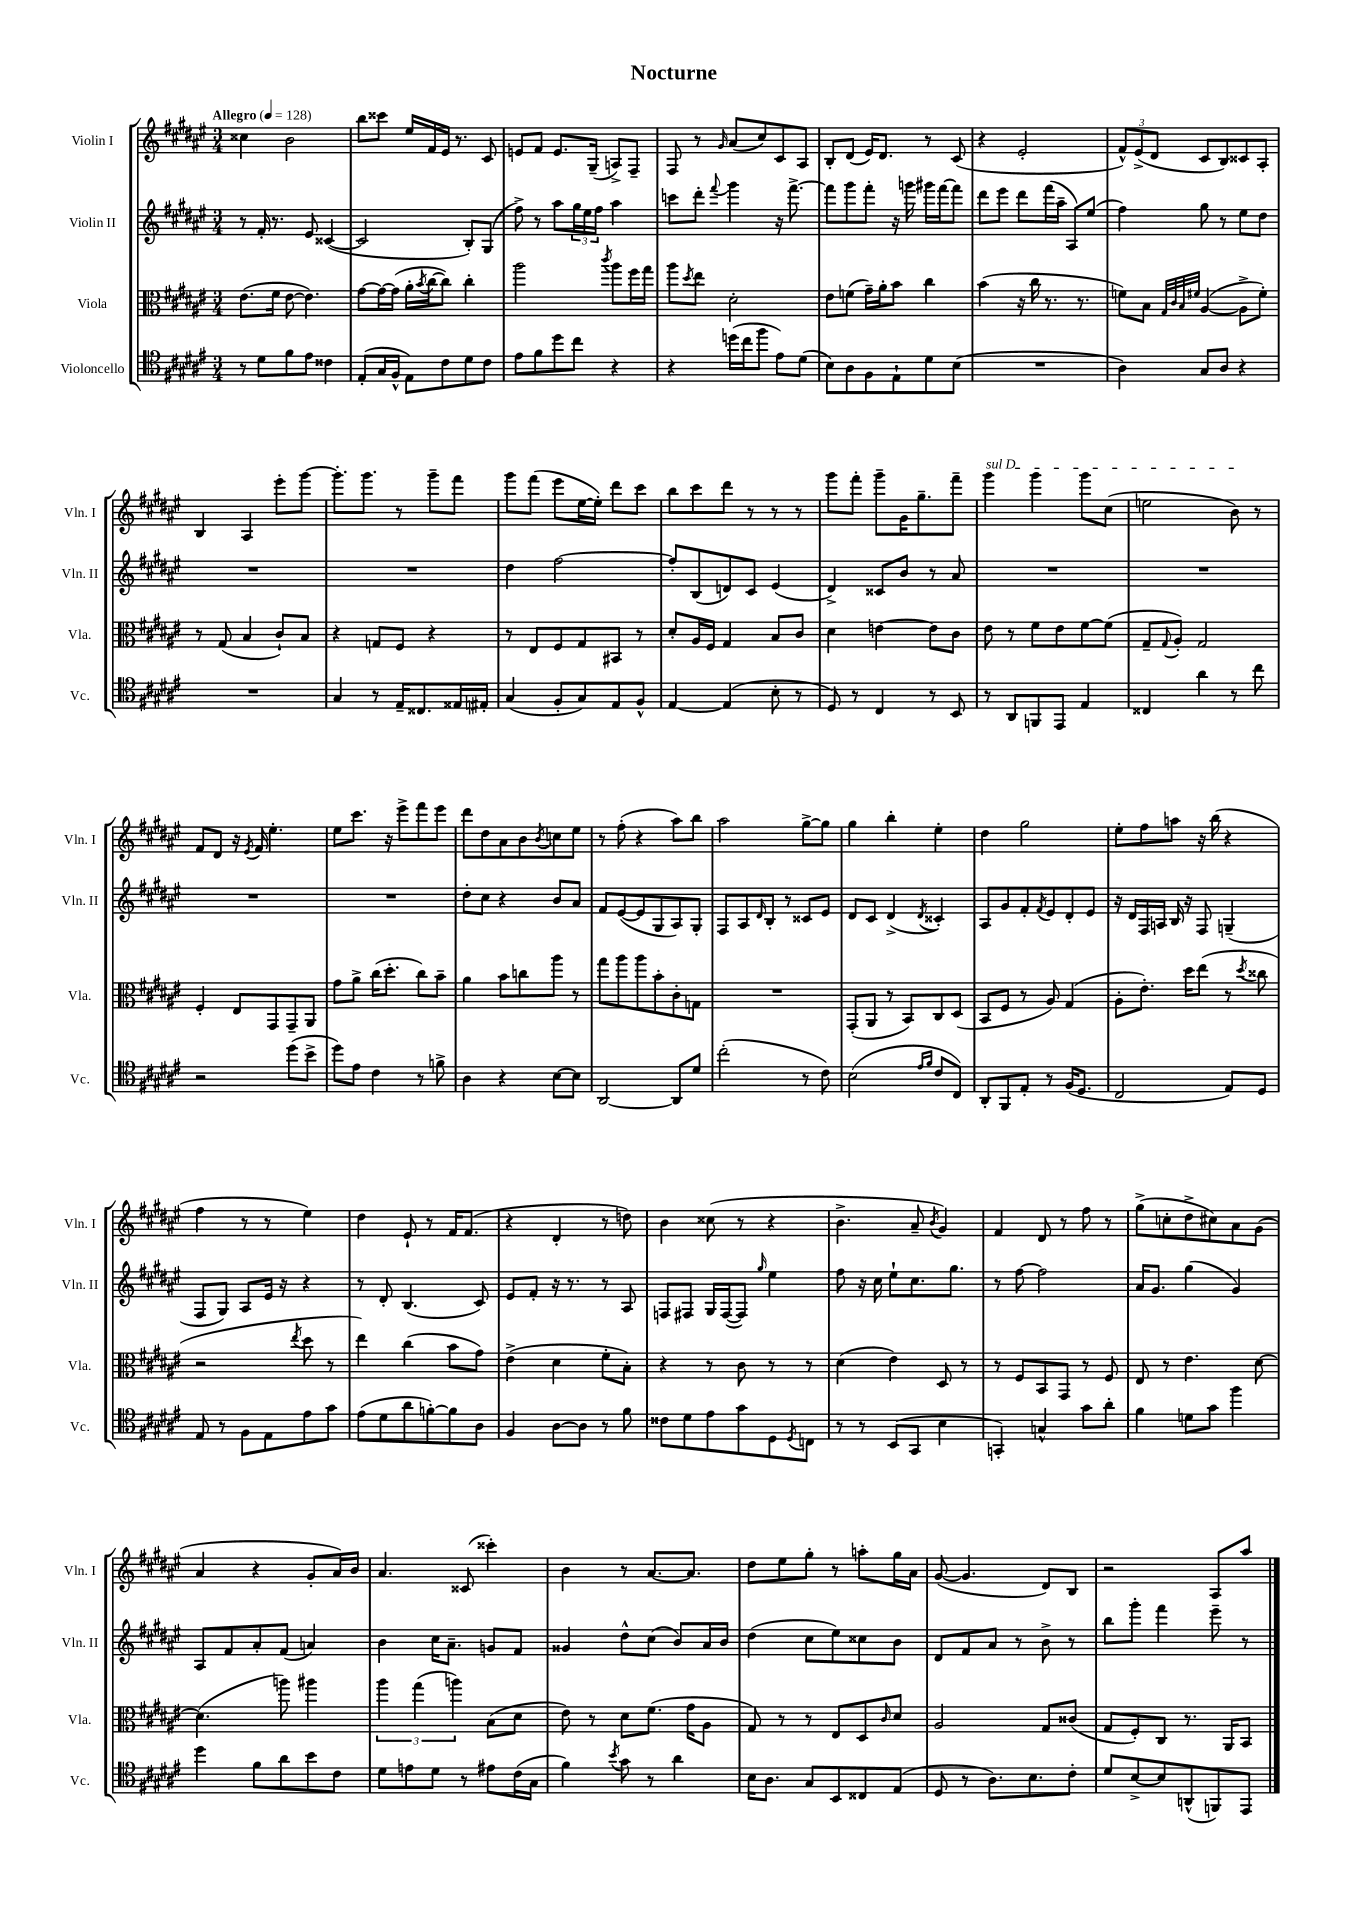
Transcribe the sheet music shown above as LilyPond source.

\header { title = "Nocturne" }
<<
\new StaffGroup <<
\new Staff = "s0" \with { instrumentName = "Violin I" shortInstrumentName = "Vln. I" } {
    \clef treble \key fis \major \numericTimeSignature \time 3/4 \tempo "Allegro" 4 = 128
    cisis''4 b'2 |
    b''8 cisis'''8 eis''16 fis'16 eis'16 r8. cis'8 |
    e'8 fis'8 e'8. gis16--( a8->) fis8-- |
    fis8 r8 \grace { gis'16 } ais'8( cis''8) cis'8 ais8 |
    b8-. dis'8( eis'16) dis'8. r8 cis'8( |
    r4 eis'2-. |
    \tuplet 3/2 { fis'8-^) eis'8->( dis'8 } cis'8 b8) cisis'8 ais8-. |
    b4 ais4 eis'''8-. gis'''8~ |
    gis'''8.-. gis'''8. r8 gis'''8-- fis'''8 |
    gis'''8 fis'''8( eis'''8 eis''16~ eis''16-.) dis'''8 cis'''8 |
    b''8 cis'''8 dis'''8 r8 r8 r8 |
    gis'''8 fis'''8-. gis'''8-- gis'16 gis''8.-- fis'''8-- |
    \once \override TextSpanner.bound-details.left.text = \markup { \italic "sul D" } gis'''4\startTextSpan gis'''4 gis'''8 cis''8( |
    e''2 b'8\stopTextSpan) r8 |
    fis'8 dis'8 r16 \acciaccatura { eis'8 } fis'16 eis''4.-. |
    eis''8 cis'''8. r16 eis'''8-> fis'''8 eis'''8 |
    dis'''8 dis''8 ais'8 b'8 \acciaccatura { b'8 } c''8 eis''8 |
    r8 fis''8-.( r4 ais''8) b''8 |
    ais''2 gis''8~-> gis''8 |
    gis''4 b''4-. eis''4-. |
    dis''4 gis''2 |
    eis''8-. fis''8 a''8 r16 b''16( r4 |
    fis''4 r8 r8 eis''4) |
    dis''4 eis'8-! r8 fis'16 fis'8.( |
    r4 dis'4-. r8 d''8) |
    b'4 cisis''8( r8 r4 |
    b'4.-> ais'8-- \acciaccatura { b'8 } gis'4) |
    fis'4 dis'8 r8 fis''8 r8 |
    gis''8->( c''8-. dis''8-> cis''8) ais'8 gis'8( |
    ais'4 r4 gis'8-. ais'16) b'16 |
    ais'4. cisis'8( cisis'''4-.) |
    b'4 r8 ais'8.~ ais'8. |
    dis''8 eis''8 gis''8-. r8 a''8-. gis''16 ais'16 |
    gis'8~( gis'4. dis'8) b8 |
    r2 ais8 ais''8 \bar "|." |
}
\new Staff = "s1" \with { instrumentName = "Violin II" shortInstrumentName = "Vln. II" } {
    \clef treble \key fis \major \numericTimeSignature \time 3/4
    r8 fis'16-. r8. eis'8 cisis'4~( |
    cisis'2 b8-.) gis8( |
    fis''8->) r8 ais''8 \tuplet 3/2 { gis''16 eis''16 fis''16 } ais''4 |
    c'''8 dis'''8-. \appoggiatura { fis'''8 } gis'''4 r16 fis'''8.~-> |
    fis'''8 gis'''8 fis'''8-. r16 g'''16 gis'''16 fis'''16~ fis'''8 |
    dis'''8 eis'''8 dis'''8 fis'''16( ais''16-- ais8) eis''8( |
    fis''4) gis''8 r8 eis''8 dis''8 |
    R2. |
    R2. |
    dis''4 fis''2~ |
    fis''8-. b8( d'8) cis'8 eis'4( |
    dis'4->) cisis'8 b'8 r8 ais'8 |
    R2. |
    R2. |
    R2. |
    R2. |
    dis''8-. cis''8 r4 b'8 ais'8 |
    fis'8 eis'8~( eis'8 gis8 ais8) gis8-. |
    fis8 ais8 \grace { dis'16 } b8-. r8 cisis'8 eis'8 |
    dis'8 cis'8 dis'4->( \acciaccatura { dis'8 } cisis'4-.) |
    ais8 gis'8 fis'8-. \acciaccatura { fis'8 } eis'8 dis'8-. eis'8 |
    r16 dis'16 fis16 a16 b16 r16 fis8 g4--( |
    fis8 gis8) ais8 eis'16 r16 r4 |
    r8 dis'8-. b4.( cis'8) |
    eis'8 fis'8-. r16 r8. r8 ais8 |
    f8 fis8 gis16 fis16~( fis8) \grace { gis''16 } eis''4 |
    fis''8 r16 cis''16 eis''8-! cis''8. gis''8. |
    r8 fis''8~ fis''2 |
    ais'16 gis'8. gis''4( gis'4) |
    ais8 fis'8 ais'8-. fis'8( a'4) |
    b'4 cis''16 ais'8.-- g'8 fis'8 |
    gisis'4 dis''8-^ cis''8( b'8) ais'16 b'16 |
    dis''4( cis''8 eis''8) cisis''8 b'8 |
    dis'8 fis'8 ais'8 r8 b'8-> r8 |
    b''8 gis'''8-. fis'''4 eis'''8-- r8 \bar "|." |
}
\new Staff = "s2" \with { instrumentName = "Viola" shortInstrumentName = "Vla." } {
    \clef alto \key fis \major \numericTimeSignature \time 3/4
    eis'8.( fis'16 eis'8~ eis'4.) |
    gis'8~ gis'16~ gis'16( ais'16-. \acciaccatura { b'8 } cis''16~ cis''8) cis''4-. |
    ais''2 \acciaccatura { cis'''8 } ais''8 fis''16 gis''16 |
    ais''8 \acciaccatura { dis''8 } eis''8 dis'2-. |
    eis'8 f'8( gis'16--) ais'16-. b'8 cis''4 |
    b'4( r16 cis''16 r8. r8. |
    f'8) b8 \grace { gis32 cis'32 b32 fis'32 } ais4~( ais8-> fis'8-.) |
    r8 gis8( b4 cis'8-!) b8 |
    r4 g8 fis8 r4 |
    r8 eis8 fis8 gis8 bis,8 r8 |
    dis'8-. ais16 fis16 gis4 b8 cis'8 |
    dis'4 e'4~ e'8 cis'8 |
    eis'8 r8 fis'8 eis'8 fis'8~ fis'8( |
    gis8-- \appoggiatura { gis8 } ais8-.) gis2 |
    fis4-. eis8 gis,8 gis,8-- ais,8 |
    gis'8 ais'8-> cis''16( dis''8.-. cis''8) b'8-- |
    ais'4 b'8 c''8 ais''8 r8 |
    gis''8 ais''8 ais''8 b'8-. cis'8-. g8 |
    R2. |
    gis,8-.( ais,8 r8 b,8) cis8 dis8( |
    b,8 fis8 r8 ais8) gis4( |
    ais8-. eis'8.-.) dis''16 eis''8( r8 \acciaccatura { dis''8 } cisis''8 |
    r2 \acciaccatura { eis''8 } dis''8 r8 |
    eis''4) cis''4( b'8 gis'8) |
    eis'4->( dis'4 fis'8-. b8-.) |
    r4 r8 cis'8 r8 r8 |
    dis'4( eis'4) dis8 r8 |
    r8 fis8 b,8 gis,8 r8 fis8 |
    eis8 r8 eis'4. dis'8~ |
    dis'4.( a''8) ais''4 |
    \tuplet 3/2 { ais''4 gis''4( a''4) } b8( dis'8 |
    eis'8) r8 dis'8 fis'8.( gis'16 ais8 |
    gis8) r8 r8 eis8 dis8 \grace { cis'16 } dis'8 |
    ais2 gis8 cisis'8( |
    gis8 fis8-.) cis8 r8. ais,16 b,8 \bar "|." |
}
\new Staff = "s3" \with { instrumentName = "Violoncello" shortInstrumentName = "Vc." } {
    \clef tenor \key fis \major \numericTimeSignature \time 3/4
    r8 dis'8 fis'8 eis'8 cisis'4 |
    eis8-.( gis16 fis16-^ eis8) cis'8 dis'8 cis'8 |
    eis'8 fis'8 dis''8 cis''8 r4 |
    r4 d''16( cis''16 fis''8 eis'8) dis'8( |
    b8) ais8 fis8 eis8-! dis'8 b8( |
    R2. |
    ais4) gis8 ais8 r4 |
    R2. |
    gis4 r8 eis16-- cisis8. eisis16 eis16-. |
    gis4( fis8-. gis8) eis8 fis8-^ |
    eis4~ eis4( b8-. r8 |
    dis8) r8 cis4 r8 b,8 |
    r8 ais,8 f,8 eis,8 eis4 |
    cisis4 ais'4 r8 cis''8 |
    r2 dis''8( b'8-> |
    dis''8) eis'8 cis'4 r8 f'8-> |
    ais4 r4 b8~ b8 |
    ais,2~ ais,8 dis'8 |
    cis''2-.( r8 cis'8) |
    b2( \grace { eis'16 fis'16 } cis'8 cis8) |
    ais,8-. fis,8 eis8-. r8 fis16( dis8. |
    cis2 eis8) dis8 |
    eis8 r8 fis8 eis8 eis'8 gis'8 |
    eis'8( dis'8 ais'8 f'8~-.) f'8 ais8 |
    fis4 ais8~ ais8 r8 fis'8 |
    cisis'8 dis'8 eis'8 gis'8 dis8 \acciaccatura { dis8 } c8 |
    r8 r8 b,8( gis,8 b4 |
    g,4-.) g4-^ gis'8 ais'8-. |
    fis'4 d'8 gis'8 fis''4 |
    dis''4 fis'8 ais'8 b'8 cis'8 |
    dis'8 e'8 dis'8 r8 eis'8 cis'16( gis16 |
    fis'4) \acciaccatura { b'8 } gis'8 r8 ais'4 |
    b16 ais8. gis8 b,8 cisis8 eis8( |
    dis8 r8 ais8.) b8. cis'8-. |
    dis'8 b8~-> b8 a,8-^( f,8) eis,8 \bar "|." |
}
>>
>>
\layout { \context { \Score \remove "Bar_number_engraver" } }
